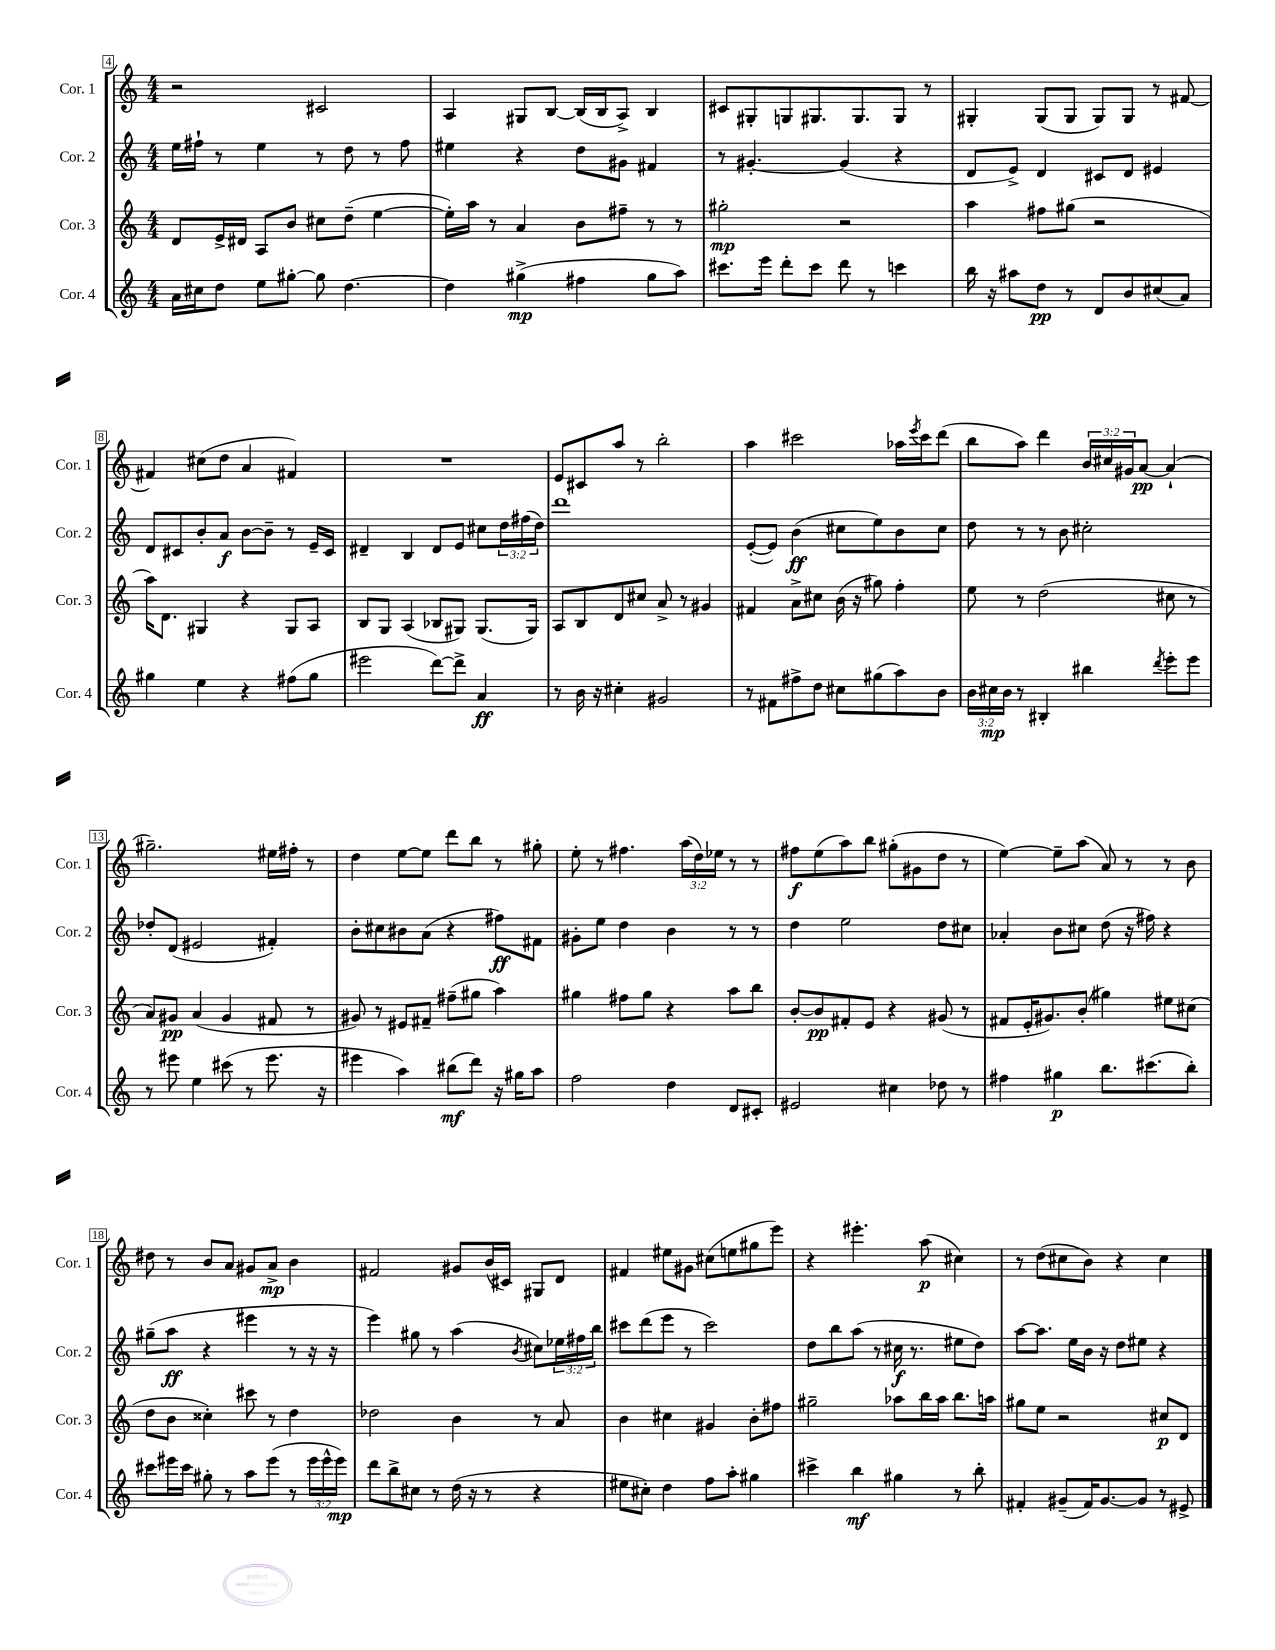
<<
\new StaffGroup <<
\new Staff = "s0" \with { instrumentName = "Cor. 1" shortInstrumentName = "Cor. 1" } {
    \clef treble \key c \major \numericTimeSignature \time 4/4 \override Staff.TupletNumber.text = #tuplet-number::calc-fraction-text
    r2 cis'2 |
    a4 gis8 b8~ b16( b16 a8->) b4 |
    cis'8 gis8-. g8 gis8. gis8. gis8 r8 |
    gis4-. gis8( gis8 gis8) gis8 r8 fis'8~ |
    fis'4 cis''8( d''8 a'4 fis'4) |
    R1 |
    e'8 cis'8 a''8 r8 b''2-. |
    a''4 cis'''2 aes''16 \acciaccatura { e'''8 } cis'''16 d'''8( |
    b''8 a''8) d'''4 \tuplet 3/2 { b'16 cis''16 gis'16 } a'8~\pp a'4-!( |
    gis''2.--) eis''16 fis''16-. r8 |
    d''4 e''8~ e''8 d'''8 b''8 r8 gis''8-. |
    e''8-. r8 fis''4. \tuplet 3/2 { a''16( d''16) ees''16 } r8 r8 |
    fis''8\f e''8( a''8) b''8 gis''8-.( gis'8 d''8 r8 |
    e''4~) e''8-- a''8( a'8) r8 r8 b'8 |
    dis''8 r8 b'8 a'8 gis'8 a'8->\mp b'4 |
    fis'2 gis'8 b'16( cis'16) gis8 d'8 |
    fis'4 eis''8 gis'8 cis''8( e''8 gis''8 e'''8) |
    r4 eis'''4.-. a''8\p( cis''4) |
    r8 d''8( cis''8 b'8) r4 cis''4 \bar "|." |
}
\new Staff = "s1" \with { instrumentName = "Cor. 2" shortInstrumentName = "Cor. 2" } {
    \clef treble \key c \major \numericTimeSignature \time 4/4 \override Staff.TupletNumber.text = #tuplet-number::calc-fraction-text
    e''16 fis''16-! r8 e''4 r8 d''8 r8 fis''8 |
    eis''4 r4 d''8 gis'8 fis'4 |
    r8 gis'4.~-. gis'4( r4 |
    d'8 e'8->) d'4 cis'8 d'8 eis'4 |
    d'8 cis'8 b'8-. a'8\f b'8~ b'8-- r8 e'16-- cis'16 |
    dis'4-- b4 dis'8 e'8 cis''8 \tuplet 3/2 { d''16 fis''16( d''16) } |
    d'''1 |
    e'8~-.( e'8) b'4\ff( cis''8 e''8) b'8 cis''8 |
    d''8 r8 r8 b'8 cis''2-. |
    des''8-. d'8( eis'2 fis'4-.) |
    b'8-. cis''8 bis'8 a'8( r4 fis''8\ff) fis'8 |
    gis'8-. e''8 d''4 b'4 r8 r8 |
    d''4 e''2 d''8 cis''8 |
    aes'4-. b'8 cis''8 d''8( r16 fis''16) r4 |
    gis''8--( a''8\ff r4 eis'''4 r8 r16 r16 |
    e'''4) gis''8 r8 a''4( \acciaccatura { b'8 } cis''8) \tuplet 3/2 { ees''16 fis''16 b''16 } |
    cis'''8 d'''8( e'''8 r8 cis'''2) |
    d''8 b''8 a''8( r8 cis''16\f r8. eis''8 d''8) |
    a''8~ a''8. e''16 b'16 r16 d''8 eis''8 r4 \bar "|." |
}
\new Staff = "s2" \with { instrumentName = "Cor. 3" shortInstrumentName = "Cor. 3" } {
    \clef treble \key c \major \numericTimeSignature \time 4/4
    d'8 e'16-> dis'16 a8 b'8 cis''8 d''8--( e''4~ |
    e''16-.) a''16 r8 a'4 b'8 fis''8-- r8 r8 |
    gis''2-.\mp r2 |
    a''4 fis''8 gis''8( r2 |
    a''16) d'8. gis4 r4 gis8 a8 |
    b8 g8 a4( bes8 gis8) gis8.( gis16) |
    a8 b8 d'8 cis''8 a'8-> r8 gis'4 |
    fis'4 a'8-> cis''8 b'16( r16 gis''8) f''4-. |
    e''8 r8 d''2( cis''8 r8 |
    a'8) gis'8\pp a'4( gis'4 fis'8 r8 |
    gis'8) r8 eis'8 fis'8-- fis''8--( gis''8 a''4) |
    gis''4 fis''8 gis''8 r4 a''8 b''8 |
    b'8~-. b'8\pp fis'8-. e'8 r4 gis'8( r8 |
    fis'8 e'16-. gis'8.) b'8-.( gis''4) eis''8 cis''8( |
    d''8 b'8 cisis''4-.) cis'''8 r8 d''4 |
    des''2 b'4 r8 a'8 |
    b'4 cis''4 gis'4 b'8-. fis''8 |
    gis''2-- aes''8 b''16 aes''16 b''8. a''16 |
    gis''8 e''8 r2 cis''8\p d'8 \bar "|." |
}
\new Staff = "s3" \with { instrumentName = "Cor. 4" shortInstrumentName = "Cor. 4" } {
    \clef treble \key c \major \numericTimeSignature \time 4/4 \override Staff.TupletNumber.text = #tuplet-number::calc-fraction-text
    a'16 cis''16 d''8 e''8 gis''8~-. gis''8 d''4.~ |
    d''4 gis''4->\mp( fis''4 gis''8 a''8) |
    cis'''8. e'''16 d'''8-. cis'''8 d'''8 r8 c'''4 |
    b''16 r16 ais''8 d''8\pp r8 d'8 b'8 cis''8( a'8) |
    gis''4 e''4 r4 fis''8( gis''8 |
    eis'''2 d'''8~) d'''8-> a'4\ff |
    r8 b'16 r16 cis''4-. gis'2 |
    r8 fis'8 fis''8-> d''8 cis''8 gis''8( a''8) b'8 |
    \tuplet 3/2 { b'16 cis''16\mp b'16 } r8 bis4-. bis''4 \acciaccatura { d'''8 } e'''8-. e'''8 |
    r8 eis'''8 e''4 cis'''8( r8 eis'''8. r16 |
    eis'''4 a''4) bis''8\mf( d'''8) r16 gis''16 a''8 |
    f''2 d''4 d'8 cis'8-. |
    eis'2 cis''4 des''8 r8 |
    fis''4 gis''4\p b''8. cis'''8.( b''8-.) |
    cis'''8 eis'''16 cis'''16 gis''8-. r8 a''8 eis'''8( r8 \tuplet 3/2 { eis'''16 eis'''16-^ eis'''16\mp) } |
    d'''8 b''8-> cis''8 r8 d''16( r16 r8 r4 |
    eis''8 cis''8-.) d''4 f''8 a''8-. gis''4 |
    cis'''4-> b''4\mf gis''4 r8 b''8-. |
    fis'4-. gis'8--( fis'16) gis'8.~ gis'8 r8 eis'8-> \bar "|." |
}
>>
>>
\layout { \context { \Score currentBarNumber = #4 \override BarNumber.stencil = #(make-stencil-boxer 0.1 0.3 ly:text-interface::print) } }
